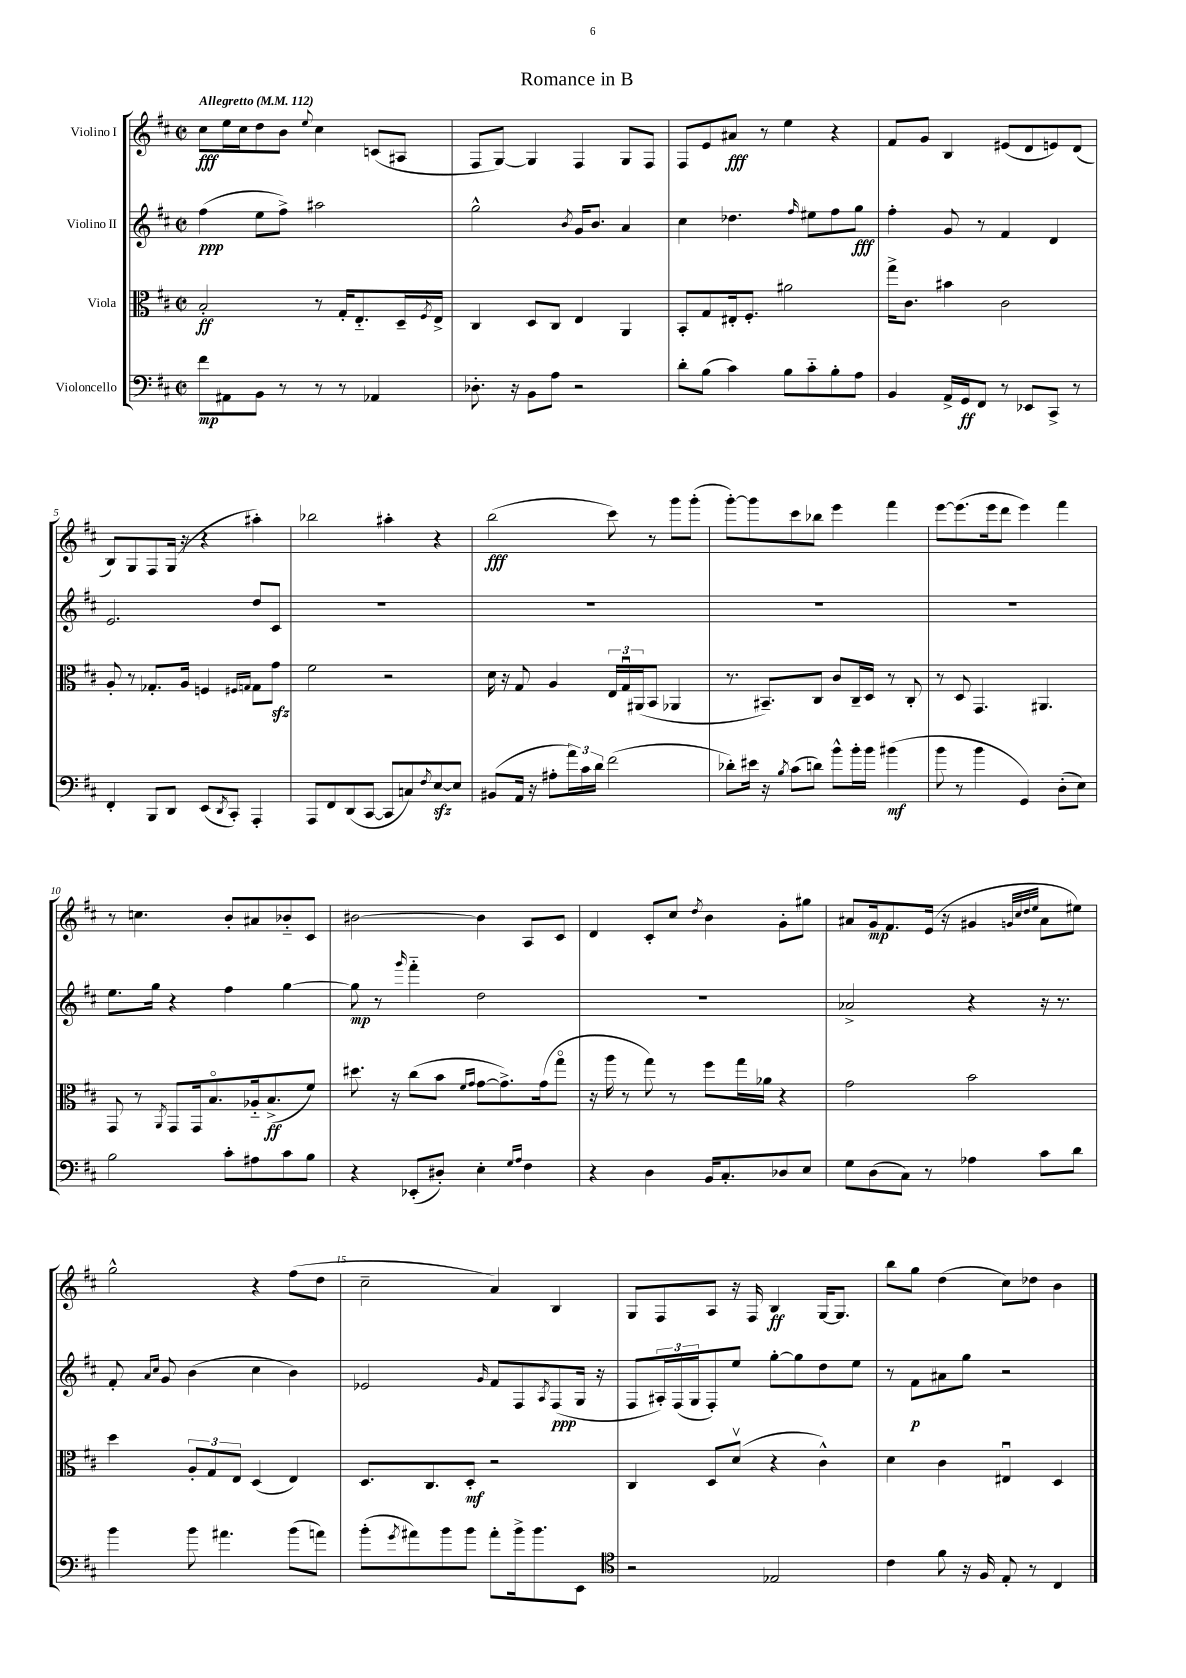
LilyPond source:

\header { title = "Romance in B" }
<<
\new StaffGroup <<
\new Staff = "s0" \with { instrumentName = "Violino I" } {
    \clef treble \key d \major \defaultTimeSignature \time 2/2 \tempo "Allegretto" 4 = 112
    cis''8\fff e''16 cis''16 d''8 b'8 \appoggiatura { e''8 } cis''4 c'8( ais8 |
    fis8 g8~) g4 fis4 g8 fis8 |
    fis8 e'8 ais'8\fff r8 e''4 r4 |
    fis'8 g'8 b4 eis'8( d'8 e'8) d'8( |
    b8) g8 fis8 g16( r16 r4 ais''4-.) |
    bes''2 ais''4-. r4 |
    b''2\fff( cis'''8) r8 g'''8 g'''8-.( |
    g'''8~-.) g'''8 cis'''8 bes''8 e'''4 fis'''4 |
    e'''8~ e'''8.( e'''16 d'''8 e'''4) fis'''4 |
    r8 c''4. b'8-. ais'8 bes'8-_ cis'8 |
    bis'2~ bis'4 a8 cis'8 |
    d'4 cis'8-. cis''8 \acciaccatura { d''8 } b'4 g'8-. gis''8 |
    ais'8 g'16\mp fis'8. e'16( r16 gis'4 \grace { g'32 cis''32 d''32 e''32 } ais'8 eis''8) |
    g''2-^ r4 fis''8( d''8 |
    cis''2-- a'4) b4 |
    g8 fis8 a8 r16 fis16 b4\ff g16~ g8. |
    b''8 g''8 d''4( cis''8) des''8 b'4 \bar "|." |
}
\new Staff = "s1" \with { instrumentName = "Violino II" } {
    \clef treble \key d \major \defaultTimeSignature \time 2/2
    fis''4\ppp( e''8 fis''8->) ais''2 |
    g''2-^ \acciaccatura { b'8 } g'16 b'8. a'4 |
    cis''4 des''4. \grace { fis''16 } eis''8 fis''8 g''8\fff |
    fis''4-. g'8 r8 fis'4 d'4 |
    e'2. d''8 cis'8 |
    R1 |
    R1 |
    R1 |
    R1 |
    e''8. g''16 r4 fis''4 g''4~ |
    g''8\mp r8 \grace { g'''16 } fis'''4-_ d''2 |
    R1 |
    aes'2-> r4 r16 r8. |
    fis'8-. \grace { a'16 cis''16 } g'8 b'4( cis''4 b'4) |
    ees'2 \grace { g'16 } fis'8 fis8 \acciaccatura { a8 } fis8\ppp( g16 r16 |
    fis8 \tuplet 3/2 { ais16-.) fis16( g16 } fis8-.) e''8 g''8~-. g''8 d''8 e''8 |
    r8 fis'8\p ais'8 g''8 r2 \bar "|." |
}
\new Staff = "s2" \with { instrumentName = "Viola" } {
    \clef alto \key d \major \defaultTimeSignature \time 2/2
    b2-.\ff r8 g16-. e8.-_ d16-- \acciaccatura { fis8 } e16-> |
    cis4 d8 cis8 e4 a,4 |
    b,8-. g8 eis16-. fis8.-. ais'2 |
    g''16-> cis'8. bis'4 cis'2 |
    a8-. r8 ges8.-. a16 f4 \grace { fis16 g16 } g8 g'8\sfz |
    fis'2 r2 |
    d'16 r16 g8 a4 \tuplet 3/2 { e16 g16\downbow ais,16( } b,8 aes,4 |
    r8. bis,8.--) cis8 cis'8 cis16-- d16 r8 cis8-. |
    r8 d8 g,4. ais,4. |
    g,8 r8 \acciaccatura { a,8 } g,8 g,16 b8.\flageolet aes16-_ b8.->\ff( fis'8) |
    dis''8. r16 cis''8( b'8 \grace { fis'16 g'16 } g'8~ g'8.->) g'16( g''8\flageolet |
    r16 a''16 r8 g''8) r8 fis''8 g''16 aes'16 r4 |
    g'2 b'2 |
    d''4 \tuplet 3/2 { a8-. g8 e8 } d4( e4) |
    d8. cis8. d8-.\mf r2 |
    cis4 d8 d'8\upbow( r4 cis'4-^) |
    d'4 cis'4 eis4\downbow d4 \bar "|." |
}
\new Staff = "s3" \with { instrumentName = "Violoncello" } {
    \clef bass \key d \major \defaultTimeSignature \time 2/2
    fis'8\mp ais,8 b,8 r8 r8 r8 aes,4 |
    des8.-. r16 b,8 a8 r2 |
    d'8-. b8( cis'4) b8 cis'8-_ b8-. a8 |
    b,4 a,16-> g,16\ff fis,8 r8 ees,8 cis,8-> r8 |
    fis,4-. b,,8 d,8 e,8( \acciaccatura { d,8 } cis,8-.) a,,4-. |
    a,,8 fis,8 d,8( cis,8~ cis,8 c8) \acciaccatura { fis8 } e8~\sfz e8 |
    bis,8( a,16 r16 ais8-. \tuplet 3/2 { a'16) cis'16 d'16 } fis'2( |
    des'8-.) eis'16 r16 \acciaccatura { b8 } cis'8( d'8) b'8-^ b'16-. b'16 bis'4\mf( |
    b'8 r8 b'4 g,4) d8-.( e8) |
    b2 cis'8-. ais8 cis'8 b8 |
    r4 ees,8-.( dis8-.) e4-. \grace { g16 a16 } fis4 |
    r4 d4 b,16 cis8.-. des8 e8 |
    g8 d8( cis8) r8 aes4 cis'8 d'8 |
    b'4 b'8 ais'4. b'8( a'8) |
    b'8-.( \acciaccatura { g'8 } ais'8) b'8 b'8 ais'8-. b'16-> b'8. e,8 |
    \clef tenor r2 ees2 |
    cis'4 fis'8 r16 fis16 e8-. r8 cis4 \bar "|." |
}
>>
>>
\layout { \context { \Score \override BarNumber.break-visibility = ##(#f #t #t) barNumberVisibility = #(every-nth-bar-number-visible 5) } }
